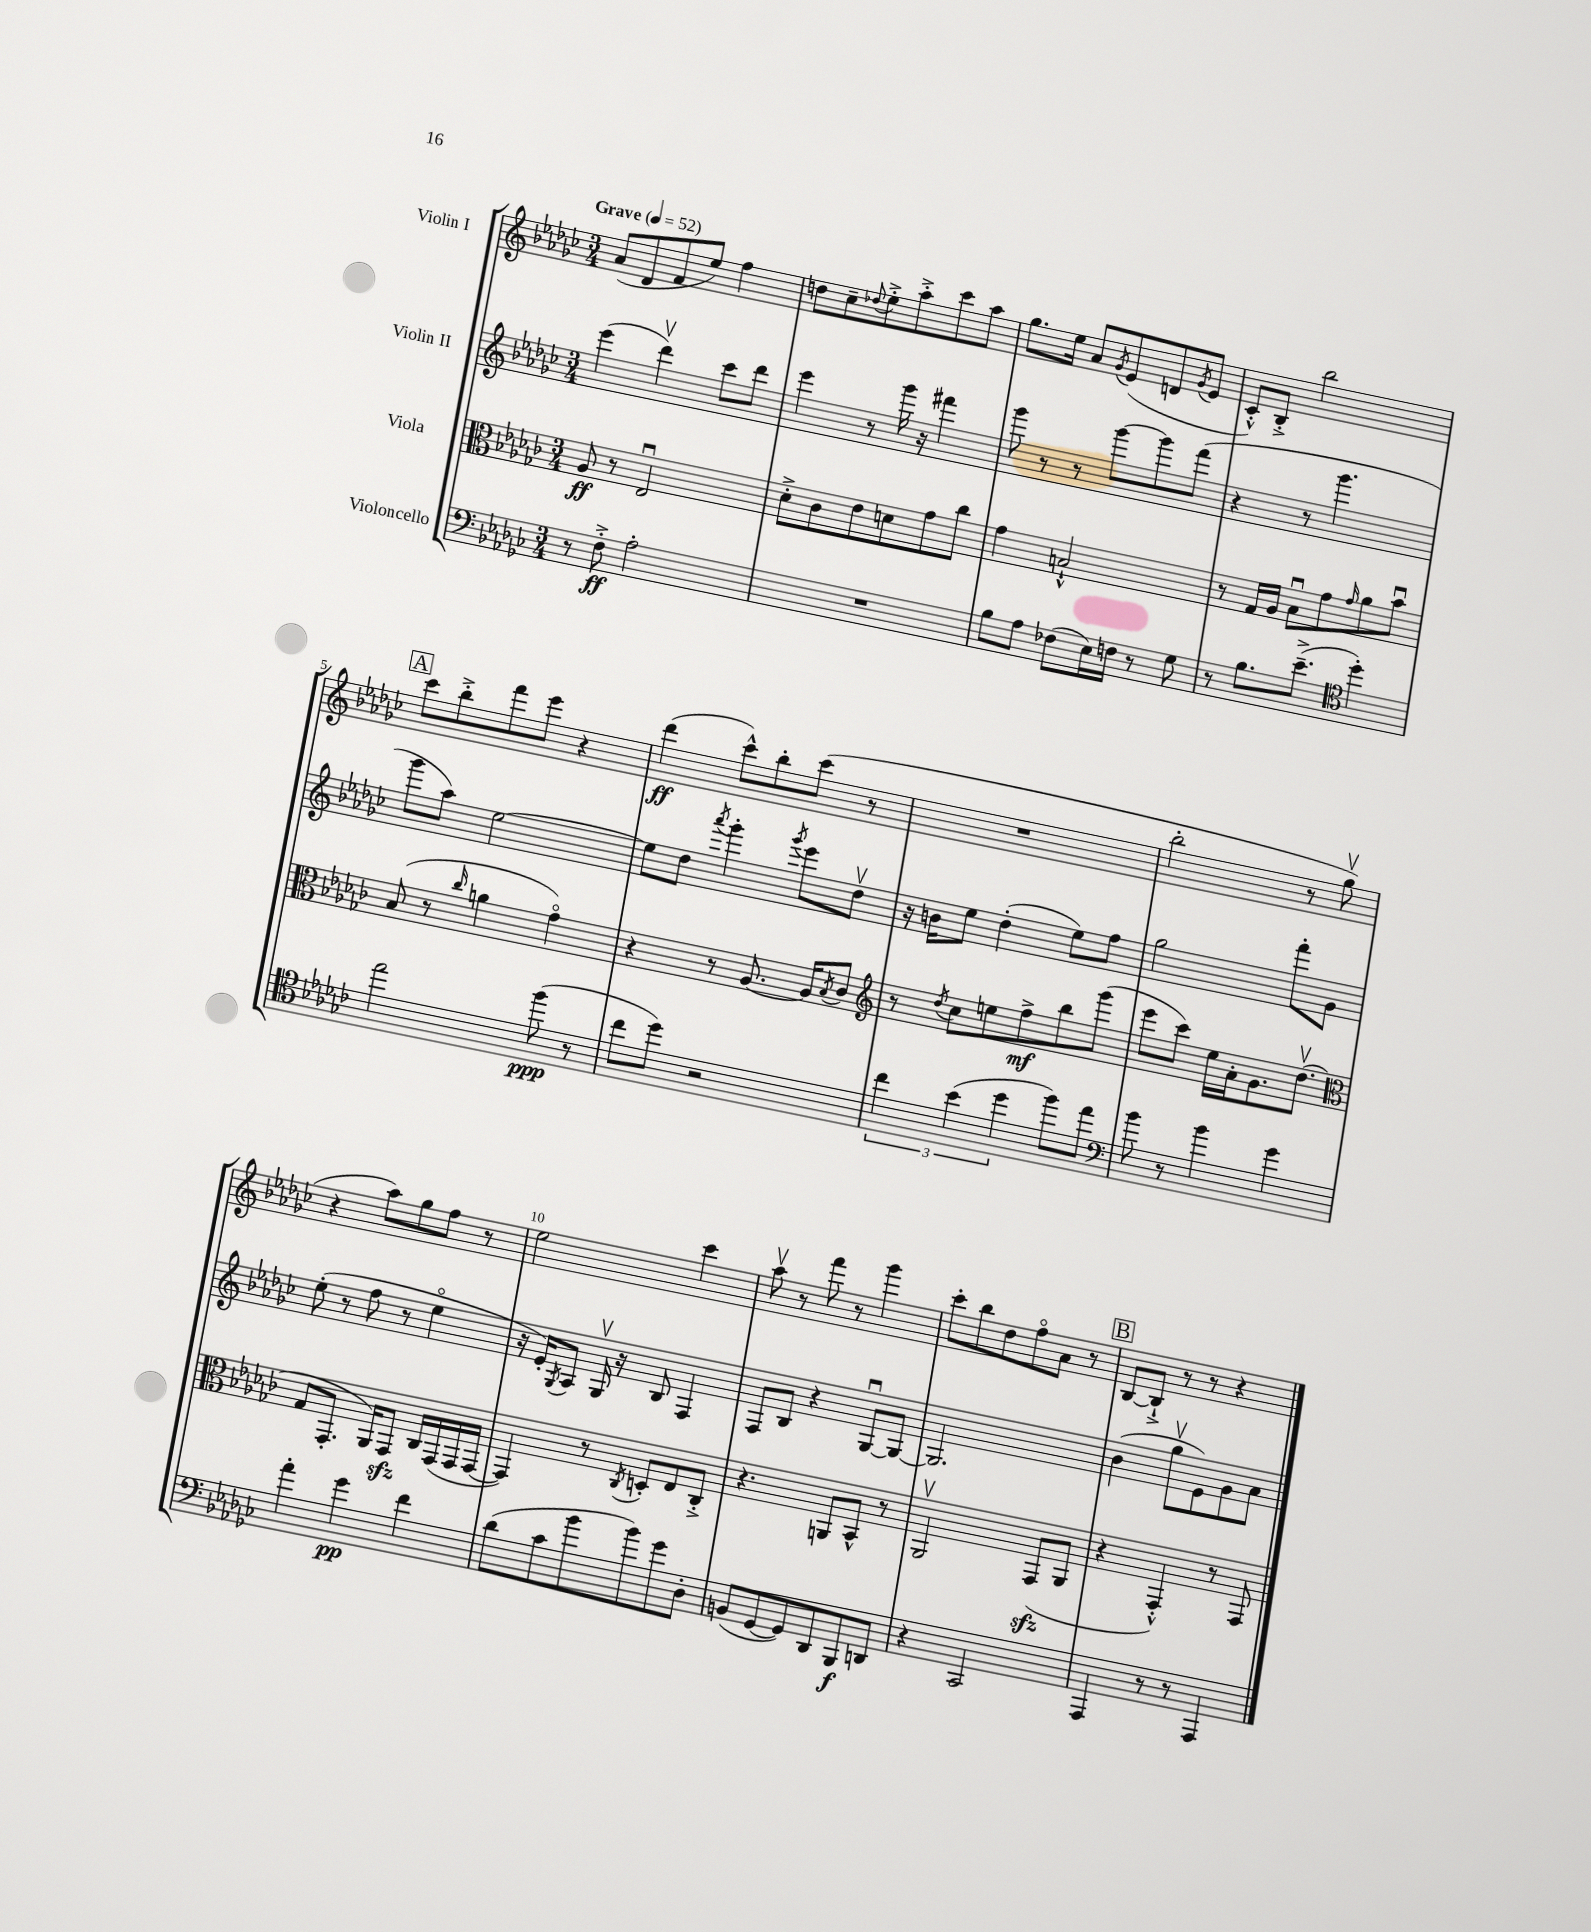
<<
\new StaffGroup <<
\new Staff = "s0" \with { instrumentName = "Violin I" } {
    \clef treble \key ges \major \numericTimeSignature \time 3/4 \tempo "Grave" 4 = 52
    aes'8( des'8 f'8 ees''8) f''4 |
    d''8 ces''8-- \appoggiatura { des''8 } ees''8-.-> aes''8-.-> ces'''8 aes''8 |
    ges''8. ees''16 aes'8 \acciaccatura { ges'8 } ees'8( d'8 \acciaccatura { ges'8 } ees'8 |
    ces'8-.-^) bes8-.-> bes''2 |
    \mark \markup { \box "A" } ces'''8 bes''8-.-> f'''8 ees'''8 r4 |
    des'''4\ff( ces'''8-^) bes''8-. ces'''8( r8 |
    R2. |
    bes''2-. r8 ges''8\upbow |
    r4 aes''8) ges''8 f''8 r8 |
    ees''2 ces'''4 |
    aes''8\upbow r8 f'''8 r8 ges'''4 |
    ces'''8-. bes''8 des''8 f''8\flageolet aes'8 r8 |
    \mark \markup { \box "B" } bes8~ bes8-!-> r8 r8 r4 \bar "|." |
}
\new Staff = "s1" \with { instrumentName = "Violin II" } {
    \clef treble \key ges \major \numericTimeSignature \time 3/4
    ees'''4( des'''4\upbow) ces'''8 des'''8 |
    ees'''4 r8 ges'''16 r16 fis'''4 |
    ges'''8 r8 r8 ges'''8~ ges'''8 f'''8( |
    r4 r8 ges'''4. |
    \mark \markup { \box "A" } ges'''8 aes''8) ees''2~ |
    ees''8 des''8 \acciaccatura { aes'''8 } ges'''4-. \acciaccatura { ges'''8 } ees'''8 des''8\upbow |
    r16 b'16 ees''8 des''4-.( ees''8) f''8 |
    ges''2 f'''8-. ges'8 |
    ees''8-.( r8 f''8 r8 ees''4\flageolet |
    r16 ees'16-.) \acciaccatura { ges8 } aes8 ges16\upbow r16 bes8 f4 |
    f8 bes8 r4 ges8~\downbow ges8~ |
    ges2. |
    \mark \markup { \box "B" } bes'4( ges''8\upbow ees'8) ges'8 aes'8 \bar "|." |
}
\new Staff = "s2" \with { instrumentName = "Viola" } {
    \clef alto \key ges \major \numericTimeSignature \time 3/4
    aes8\ff r8 ees2\downbow |
    des'8-.-> ces'8 ees'8 d'8 ges'8 ces''8 |
    ges'4 b2-!-^ |
    r8 ges16 aes16 bes8\downbow ges'8 \grace { ges'16 } aes'8 bes'8\downbow |
    \mark \markup { \box "A" } bes8( r8 \grace { ces''16 } a'4 ges'4\flageolet) |
    r4 r8 aes8.~ aes16 \acciaccatura { bes8 } ces'8 |
    \clef treble r8 \acciaccatura { des''8 } ces''8 e''8 f''8->\mf bes''8 ges'''8( |
    ees'''8 ces'''8) ees''16 aes'16-. ges'8. des''8.\upbow( |
    \clef alto ges8 ges,8.-. aes,16) ges,8\sfz ces16 ges,16( ges,16 ges,16~ |
    ges,4) r8 \acciaccatura { ces8 } d8-. ees8 ces8-.-> |
    r4. a,8 bes,8-^ r8 |
    aes,2\upbow ges,8\sfz( aes,8 |
    \mark \markup { \box "B" } r4 ges,4-.-^) r8 ges,8 \bar "|." |
}
\new Staff = "s3" \with { instrumentName = "Violoncello" } {
    \clef bass \key ges \major \numericTimeSignature \time 3/4
    r8 f8-.->\ff aes2-. |
    R2. |
    bes8 aes8 fes8( ees16) f16 r8 ges8 |
    r8 bes8. ees'8.--->( \clef tenor des''4-.) |
    \mark \markup { \box "A" } ees''2 f''8\ppp( r8 |
    ces''8 des''8) r2 |
    \tuplet 3/2 { ces''4 bes'4( des''4 } f''8) ees''8 |
    \clef bass bes'8 r8 bes'4 ges'4 |
    aes'4-. ges'4\pp f'4 |
    des'8( ces'8 bes'8 bes'8) ges'8 des8-. |
    b,8( ges,8~ ges,8) des,8 bes,,8\f d,8 |
    r4 ces,2 |
    \mark \markup { \box "B" } aes,,4 r8 r8 aes,,4 \bar "|." |
}
>>
>>
\layout { \context { \Score \override BarNumber.break-visibility = ##(#f #t #t) barNumberVisibility = #(every-nth-bar-number-visible 5) } }
